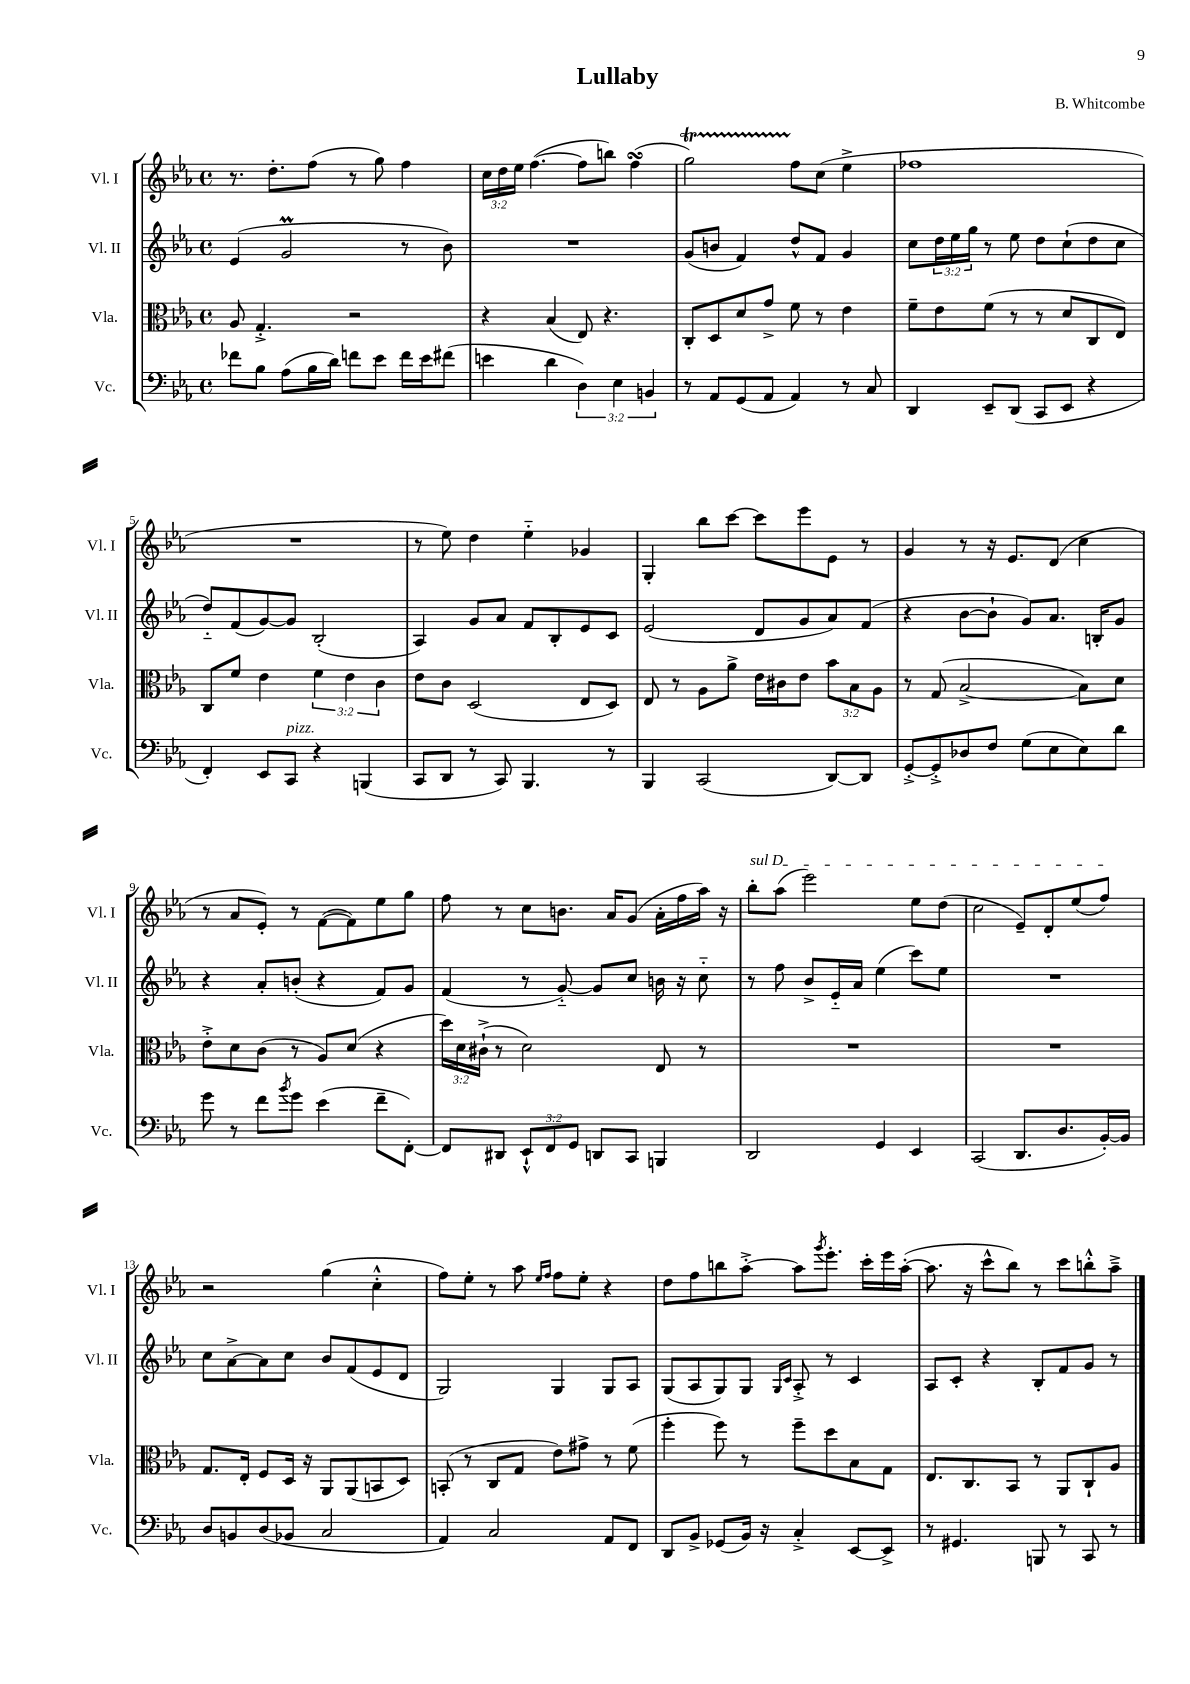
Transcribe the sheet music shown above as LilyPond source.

\header { title = "Lullaby" composer = "B. Whitcombe" }
<<
\new StaffGroup <<
\new Staff = "s0" \with { instrumentName = "Vl. I" shortInstrumentName = "Vl. I" } {
    \clef treble \key ees \major \defaultTimeSignature \time 4/4 \override Staff.TupletNumber.text = #tuplet-number::calc-fraction-text
    r8. d''8.-. f''8( r8 g''8) f''4 |
    \tuplet 3/2 { c''16 d''16 ees''16 } f''4.~( f''8 b''8) f''4\turn( |
    g''2\startTrillSpan) f''8\stopTrillSpan c''8( ees''4-> |
    fes''1 |
    R1 |
    r8 ees''8) d''4 ees''4-_ ges'4 |
    g4-. bes''8 c'''8~ c'''8 ees'''8 ees'8 r8 |
    g'4 r8 r16 ees'8. d'8( c''4 |
    r8 aes'8 ees'8-.) r8 f'8~( f'8) ees''8 g''8 |
    f''8 r8 c''8 b'8. aes'16 g'8( aes'16-. f''16 aes''16) r16 |
    \once \override TextSpanner.bound-details.left.text = \markup { \italic "sul D" } bes''8-.\startTextSpan aes''8( ees'''2) ees''8 d''8( |
    c''2 ees'8--) d'8-. ees''8( f''8\stopTextSpan) |
    r2 g''4( c''4-.-^ |
    f''8) ees''8-. r8 aes''8 \grace { ees''16 f''16 } f''8 ees''8-. r4 |
    d''8 f''8 b''8 aes''8~-.-> aes''8 \acciaccatura { g'''8 } ees'''8.-. c'''16-. ees'''16 aes''16~-.( |
    aes''8. r16 c'''8-^ bes''8) r8 c'''8 b''8-.-^ aes''8---> \bar "|." |
}
\new Staff = "s1" \with { instrumentName = "Vl. II" shortInstrumentName = "Vl. II" } {
    \clef treble \key ees \major \defaultTimeSignature \time 4/4 \override Staff.TupletNumber.text = #tuplet-number::calc-fraction-text
    ees'4( g'2\prall r8 bes'8) |
    R1 |
    g'8( b'8 f'4) d''8-^ f'8 g'4 |
    c''8 \tuplet 3/2 { d''16 ees''16 g''16 } r8 ees''8 d''8 c''8-!( d''8 c''8 |
    d''8-_) f'8( g'8~) g'8 bes2-.( |
    aes4) g'8 aes'8 f'8 bes8-. ees'8 c'8 |
    ees'2( d'8 g'8 aes'8) f'8( |
    r4 bes'8~ bes'8-! g'8) aes'8. b16-. g'8 |
    r4 aes'8-. b'8-.( r4 f'8) g'8 |
    f'4( r8 g'8~-_) g'8 c''8 b'16 r16 c''8-_ |
    r8 f''8 bes'8-> ees'16-_ aes'16 ees''4( c'''8) ees''8 |
    R1 |
    c''8 aes'8~-> aes'8 c''8 bes'8 f'8( ees'8 d'8 |
    g2) g4 g8 aes8 |
    g8( aes8 g8) g8 \grace { g16 c'16 } aes8-.-> r8 c'4 |
    aes8 c'8-. r4 bes8-. f'8 g'8 r8 \bar "|." |
}
\new Staff = "s2" \with { instrumentName = "Vla." shortInstrumentName = "Vla." } {
    \clef alto \key ees \major \defaultTimeSignature \time 4/4 \override Staff.TupletNumber.text = #tuplet-number::calc-fraction-text
    aes8 g4.-.-> r2 |
    r4 bes4( ees8) r4. |
    c8-. d8 d'8 g'8-> f'8 r8 ees'4 |
    f'8-- ees'8 f'8( r8 r8 d'8 c8 ees8) |
    c8 f'8 ees'4 \tuplet 3/2 { f'4 ees'4 c'4 } |
    ees'8 c'8 d2( ees8 d8) |
    ees8 r8 aes8 aes'8-> ees'16 cis'16 ees'8 \tuplet 3/2 { bes'8 bes8 aes8 } |
    r8 g8( bes2~-> bes8) d'8 |
    ees'8-.-> d'8 c'8( r8 aes8) d'8( r4 |
    \tuplet 3/2 { d''16) d'16 cis'16-!->( } r8 d'2) ees8 r8 |
    R1 |
    R1 |
    g8. ees16-. f8 d16 r16 aes,8 aes,8( b,8 d8) |
    b,8-.( r8 c8 g8 ees'8) gis'8-> r8 f'8( |
    f''4-. f''8) r8 f''8-- d''8 bes8 g8 |
    ees8. c8. bes,8 r8 aes,8 c8-! aes8 \bar "|." |
}
\new Staff = "s3" \with { instrumentName = "Vc." shortInstrumentName = "Vc." } {
    \clef bass \key ees \major \defaultTimeSignature \time 4/4 \override Staff.TupletNumber.text = #tuplet-number::calc-fraction-text
    fes'8 bes8 aes8( bes16 d'16) f'8 ees'8 f'16 ees'16 fis'8( |
    e'4 d'4 \tuplet 3/2 { d4) ees4 b,4 } |
    r8 aes,8 g,8( aes,8 aes,4) r8 c8 |
    d,4 ees,8-- d,8( c,8 ees,8 r4 |
    f,4-.) ees,8 c,8^\markup { \italic "pizz." } r4 b,,4( |
    c,8 d,8 r8 c,8) bes,,4. r8 |
    bes,,4 c,2( d,8~) d,8 |
    g,8~-.-> g,8-.-> des8 f8 g8( ees8 ees8) d'8 |
    g'8 r8 f'8 \acciaccatura { bes'8 } g'8 ees'4( f'8-- f,8~-.) |
    f,8 dis,8 \tuplet 3/2 { ees,8-!-^ f,8 g,8 } d,8 c,8 b,,4 |
    d,2 g,4 ees,4 |
    c,2( d,8. d8. bes,16~-.) bes,16 |
    d8 b,8 d8( bes,8 c2 |
    aes,4) c2 aes,8 f,8 |
    d,8 bes,8-> ges,8( bes,16) r16 c4-.-> ees,8~ ees,8-> |
    r8 gis,4. b,,8 r8 c,8 r8 \bar "|." |
}
>>
>>
